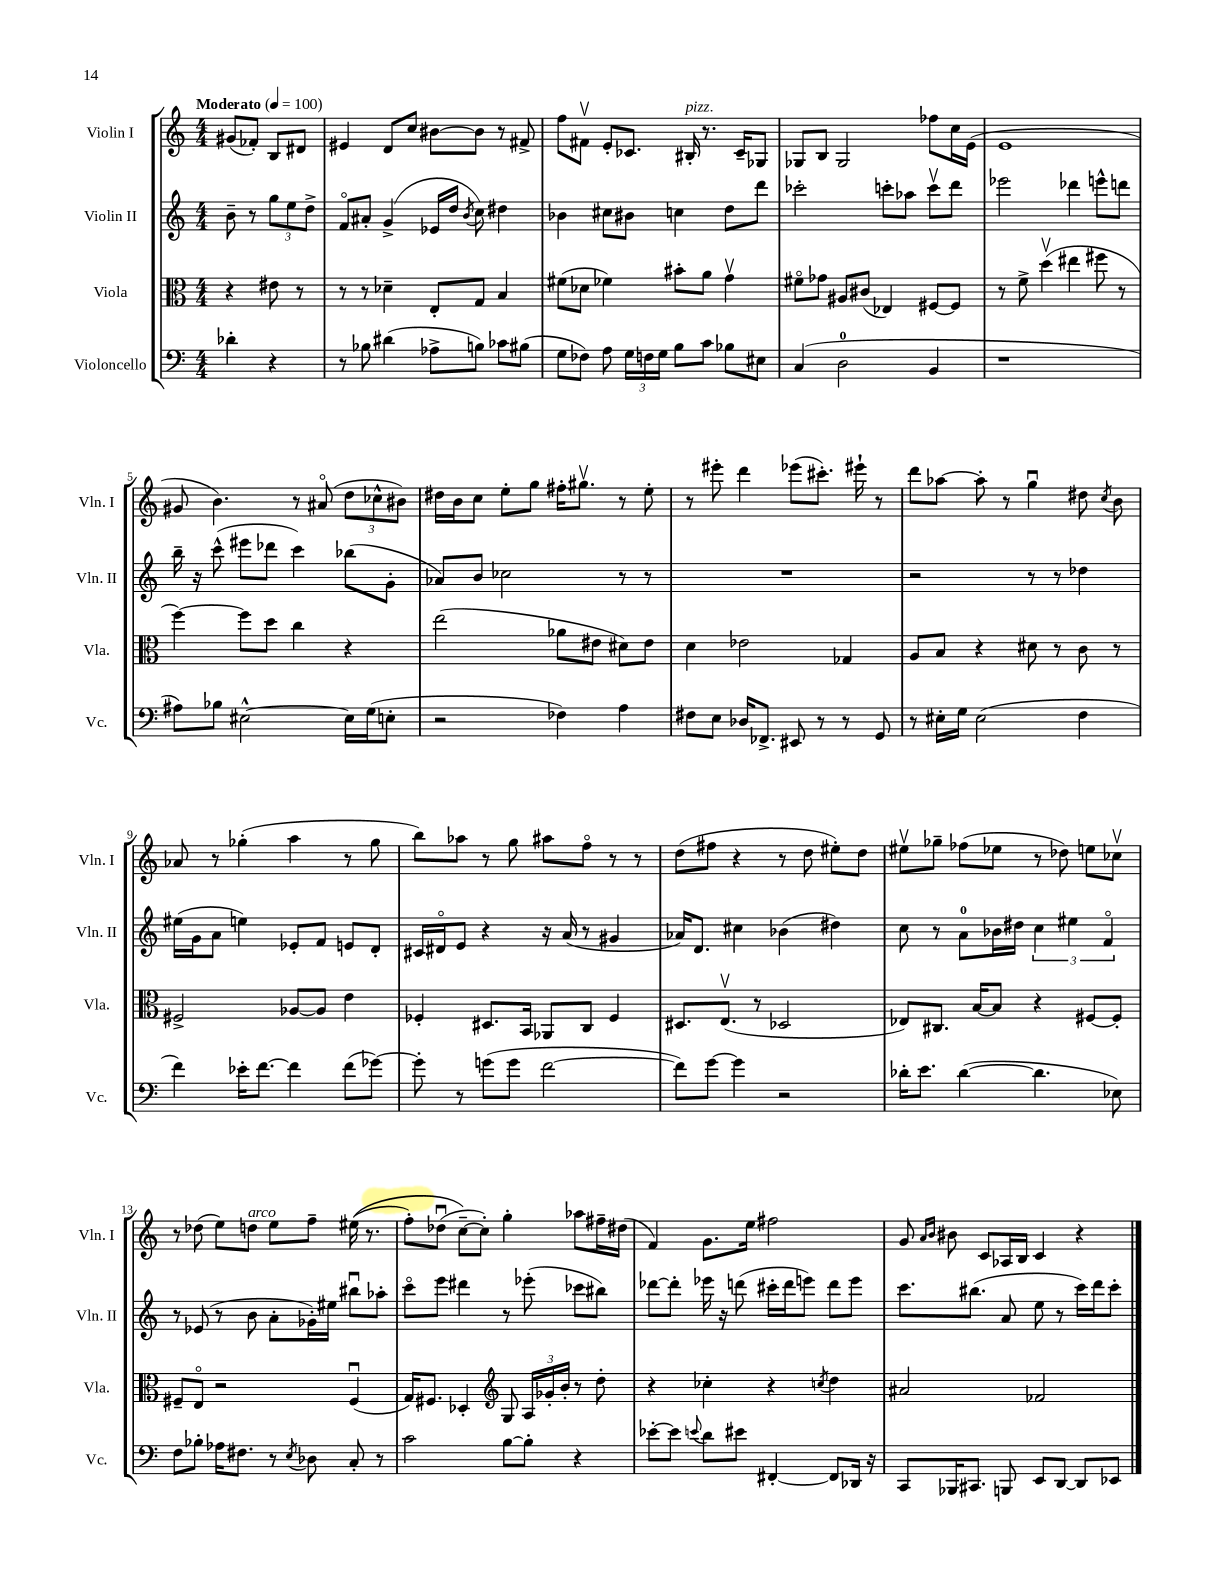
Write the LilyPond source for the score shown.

<<
\new StaffGroup <<
\new Staff = "s0" \with { instrumentName = "Violin I" shortInstrumentName = "Vln. I" } {
    \clef treble \key c \major \numericTimeSignature \time 4/4 \partial 2 \tempo "Moderato" 4 = 100
    \autoBeamOff gis'8[( fes'8]-.) b8[ dis'8] |
    eis'4 d'8[ c''8] bis'8[~ bis'8] r8 fis'8-> |
    f''8[ fis'8]\upbow e'8[-. ces'8.] bis16-.^\markup { \italic "pizz." } r8. ces'16[-- ges8] |
    ges8[ b8] ges2 fes''8[ c''16 e'16]( |
    e'1 |
    gis'8 b'4.) r8 ais'8\flageolet( \tuplet 3/2 { d''8[ ces''8-^ bis'8]) } |
    dis''16[ b'16 c''8] e''8[-. g''8] fis''16[-. gis''8.]\upbow r8 e''8-. |
    r8 eis'''8-. d'''4 ees'''8[( cis'''8.]-.) eis'''16-! r8 |
    d'''8[ aes''8]~ aes''8-. r8 g''4\downbow dis''8 \acciaccatura { c''8 } b'8 |
    aes'8 r8 ges''4-.( a''4 r8 ges''8 |
    b''8[) aes''8] r8 g''8 ais''8[ f''8]\flageolet r8 r8 |
    d''8[( fis''8] r4 r8 d''8 eis''8[-.) d''8] |
    eis''8[\upbow ges''8]-- fes''8[( ees''8] r8 des''8) e''8[ ces''8]\upbow |
    r8 des''8( e''8[) d''8]^\markup { \italic "arco" } e''8[ f''8]-- eis''16(\( r8. |
    f''8[-.) des''8]\downbow( c''8[~--\) c''8]-.) g''4-. aes''8[ fis''16-- dis''16]( |
    f'4) g'8.[ e''16] fis''2 |
    g'8 \grace { a'16[ b'16] } bis'8 c'8[ aes16 b16] c'4 r4 \bar "|." |
}
\new Staff = "s1" \with { instrumentName = "Violin II" shortInstrumentName = "Vln. II" } {
    \clef treble \key c \major \numericTimeSignature \time 4/4 \partial 2
    \autoBeamOff b'8-- r8 \tuplet 3/2 { g''8[ e''8 d''8]-> } |
    f'8[\flageolet ais'8]-. g'4->( ees'16[ d''16] \acciaccatura { b'8 } c''8) dis''4 |
    bes'4 cis''8[ bis'8] c''4 d''8[ d'''8] |
    ces'''2-. c'''8[-. aes''8] c'''8[\upbow d'''8] |
    ees'''2 des'''4 e'''8[-^ d'''8] |
    b''16-- r16 c'''8-^( eis'''8[ des'''8] c'''4) bes''8[( g'8]-. |
    aes'8[) b'8] ces''2 r8 r8 |
    R1 |
    r2 r8 r8 des''4 |
    eis''16[( g'16 a'8] e''4) ees'8[-. f'8] e'8[ d'8]-. |
    cis'16[ dis'16\flageolet e'8] r4 r16 a'16( r8 gis'4 |
    aes'16[) d'8.] cis''4 bes'4( dis''4) |
    c''8 r8 a'8[-0 bes'16 dis''16] \tuplet 3/2 { c''4 eis''4 f'4\flageolet } |
    r8 ees'8( r8 b'8 a'8[-. ges'16-.) eis''16] bis''8[\downbow aes''8]-. |
    c'''8[\flageolet e'''8] dis'''4 r8 ees'''8-.( ces'''8[ bis''8]) |
    des'''8[~ des'''8]-. ees'''16 r16 d'''8( cis'''16[-. d'''16 e'''8]) d'''8[ e'''8] |
    c'''8.[ bis''8.]( a'8 e''8 r8 c'''16[) d'''16 c'''8]-. \bar "|." |
}
\new Staff = "s2" \with { instrumentName = "Viola" shortInstrumentName = "Vla." } {
    \clef alto \key c \major \numericTimeSignature \time 4/4 \partial 2
    \autoBeamOff r4 eis'8 r8 |
    r8 r8 des'4-- e8[-. g8] b4 |
    fis'8[( des'8] fes'4) bis'8[-. a'8] g'4\upbow |
    fis'8[\flageolet ges'8] ais8[ cis'8]( ees4) fis8[~ fis8] |
    r8 f'8-> d''4\upbow( eis''4 fis''8 r8 |
    f''4~) f''8[ d''8] c''4 r4 |
    e''2( aes'8[ eis'8] dis'8[) eis'8] |
    d'4 ees'2 ges4 |
    a8[ b8] r4 dis'8 r8 c'8 r8 |
    fis2-> aes8[~ aes8] e'4 |
    fes4-. dis8.[ b,16] aes,8[ c8] fes4 |
    dis8.[ e8.]\upbow( r8 des2 |
    ees8[) cis8.] b16[~ b8] r4 fis8[~ fis8]-. |
    fis8[-- e8]\flageolet r2 fis4\downbow( |
    g16[) fis8.] des4-. \clef treble g8 \tuplet 3/2 { a16[ ges'16-. b'16]-. } r8 d''8-. |
    r4 ces''4-. r4 \acciaccatura { c''8 } d''4 |
    ais'2 fes'2 \bar "|." |
}
\new Staff = "s3" \with { instrumentName = "Violoncello" shortInstrumentName = "Vc." } {
    \clef bass \key c \major \numericTimeSignature \time 4/4 \partial 2
    \autoBeamOff des'4-. r4 |
    r8 bes8 dis'4( aes8[-> b8]) ces'8[ bis8]( |
    g8[ fes8]) a8 \tuplet 3/2 { g16[ f16 g16] } b8[ c'8] bes8[ eis8] |
    c4( d2-0 b,4 |
    r1 |
    ais8[) bes8] eis2~-^ eis16[ g16( e8]-. |
    r2 fes4) a4 |
    fis8[ e8] des16[ fes,8.]-> eis,8 r8 r8 g,8 |
    r8 eis16[-. g16] eis2( f4 |
    f'4) ees'16[-. f'8.]~ f'4 f'8[( ges'8]~) |
    ges'8-. r8 g'8[( g'8] f'2~ |
    f'8[) g'8]~ g'4 r2 |
    des'16[-. e'8.] des'4~( des'4. ees8) |
    f8[ bes8]-. aes16[ fis8.] r8 \acciaccatura { e8 } des8 c8-. r8 |
    c'2 b8[~ b8]-. r4 |
    ees'8[~-. ees'8] \appoggiatura { e'8 } d'8[ eis'8] fis,4~-. fis,8[ des,16] r16 |
    c,8[ bes,,16 cis,8.] b,,8 e,8[ d,8]~ d,8[ ees,8] \bar "|." |
}
>>
>>
